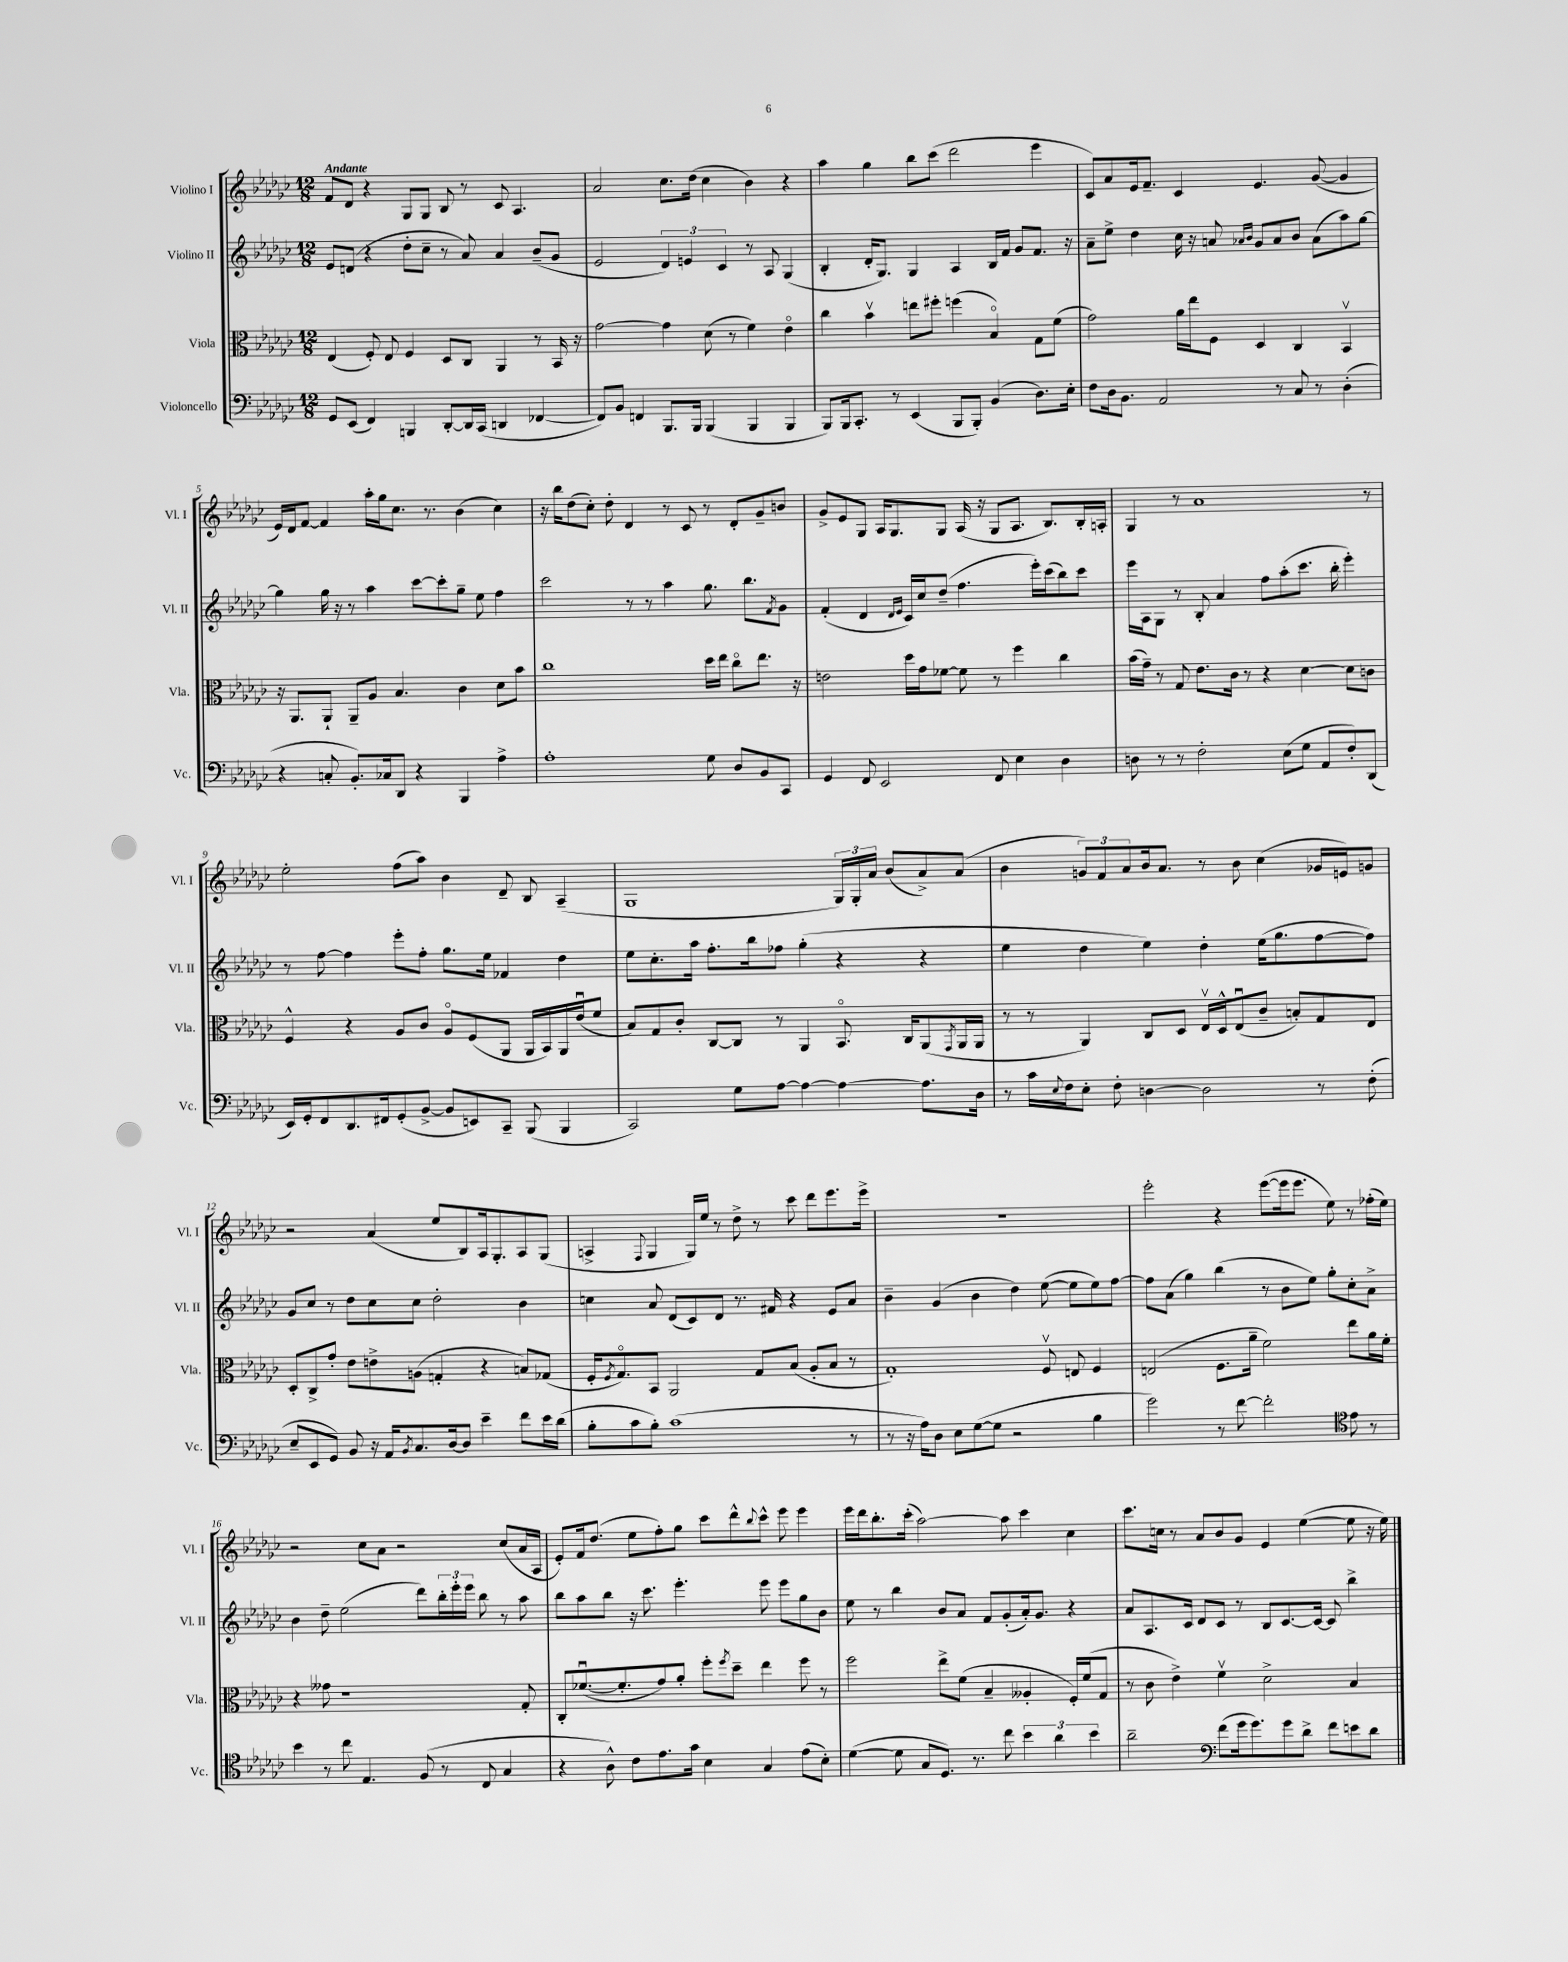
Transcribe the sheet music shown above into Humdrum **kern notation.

**kern	**kern	**kern	**kern
*part4	*part3	*part2	*part1
*staff4	*staff3	*staff2	*staff1
*I"Violoncello	*I"Viola	*I"Violino II	*I"Violino I
*I'Vc.	*I'Vla.	*I'Vl. II	*I'Vl. I
*clefF4	*clefC3	*clefG2	*clefG2
*k[b-e-a-d-g-c-]	*k[b-e-a-d-g-c-]	*k[b-e-a-d-g-c-]	*k[b-e-a-d-g-c-]
*M12/8	*M12/8	*M12/8	*M12/8
=1	=1	=1	=1
!	!	!	!LO:TX:a:B:t=Andante
8GG-/L	(4E-/	8e-/L	8f/L
(8EE-/J	.	(8dn/J	8d-/J
4FF/)	8F'/)	4r	4r
.	8E-/	.	.
4BBBn/	4F/	8dd-'\L	8G-/L
.	.	8cc-~\J	8G-/J
[8DD-'/L	8D-/L	8r	8B-/
16DD-/L]	8C-/J	8a-/)	8r
(16CC-/JJ	.	.	.
4DDn/	4AA-/	4a-/	8c-/
.	.	.	4.A-/
[4FF-X/	8r	(8b-~/L	.
.	16BB-/	8g-/J	.
.	16r	.	.
=2	=2	=2	=2
8FF-/L])	[2g-\	2e-/	2a-/
8BB-/J	.	.	.
4FFn/	.	.	.
8.BBB-/L	4g-\]	6d-/)	8.cc-\L
.	.	6en/	.
16BBB-/Jk	.	.	(16dd-\Jk
(4BBB-/	(8d-\	.	4cc-\
.	.	6c-/	.
.	8r	.	.
4BBB-/	4f\)	8r	4b-\)
.	.	8A-/	.
4BBB-/	4e-\	(4G-/	4r
=3	=3	=3	=3
8BBB-/L)	4cc-\	4B-'/	4aa-\
16BBB-/k	.	.	.
8.CC-'/J	.	.	.
.	4b-v\	16d-'/KL	4gg-\
.	.	8.G-/J)	.
8r	.	.	.
(4EE-/	8een\L	4G-/	8bb-\L
.	8ff#X'\J	.	(8ccc-\J
8BBB-/L	(4ffn\	4A-/	2ddd-\
8BBB-'/J)	.	.	.
(4BB-/	4B-/)	16B-/LL	.
.	.	16f/JJ	.
.	.	8g-/L	.
8.D-\L)	8G-\L	8.f/J	4eee-\
.	(8f\J	.	.
16E-'\Jk	.	16r	.
=4	=4	=4	=4
8F\L	2g-\)	8a-~\L	8c-/L)
16D-\k	.	8ee-^\J	8a-/
8.BB-\J	.	.	.
.	.	4dd-\	16e-/k
.	.	.	8.f~/J
2AA-/	.	.	.
.	16a-\LL	16cc-\	4c-/
.	16ee-\J	16r	.
.	8F\J	8an/	.
.	.	16qqa-X/LL	.
.	.	16qqb-/JJ	.
.	4D-/	8g-/L	4.e-/
8r	.	8a-/	.
8C-/	4C-/	8b-/J	.
8r	.	(8a-\L	([8g-/
(4D-'\	4BB-v/	8aa-\)	4g-/]
.	.	[8gg-\J	.
!!LO:LB:g=z
=5	=5	=5	=5
4r	16r	4gg-\]	16e-/LL)
.	8.AA-/L	.	16d-/J
.	.	.	[8f/J
8Cn'/	8AA-`/J	16gg-\	4f/]
.	.	16r	.
8.BB-'/L)	8AA-~/L	8r	.
.	8A-/J	4aa-\	16aa-'\LL
16C-X/k	.	.	16gg-\J
8DD-/J	4.B-/	.	8.cc-\J
4r	.	[8ccc-\L	.
.	.	.	8.r
.	.	8ccc-'\]	.
4BBB-/	4c-\	8gg-~\J	(4b-\
.	.	8ee-\	.
4A-^\	8d-\L	4ff\	4cc-\)
.	8b-\J	.	.
=6	=6	=6	=6
1A-'	1cc-	2ccc-\	16r
.	.	.	16bb-\KL
.	.	.	(8dd-\
.	.	.	8cc-'\J)
.	.	.	8dd-'\
.	.	8r	4d-/
.	.	8r	.
.	.	4aa-\	8r
.	.	.	8c-/
8G-\	16dd-\LL	8.gg-\	8r
.	16ee-\JJ	.	.
8D-/L	8cc-\L	.	8d-'/L
.	.	8.bb-\L	.
8BB-/	8.ee-\J	.	8g-~/
.	.	8qf/	.
8CC-/J	.	8g-\J	8bn/J
.	16r	.	.
=7	=7	=7	=7
4GG-/	2en\	(4f'/	8g-^/L
.	.	.	8e-/
8FF/	.	4d-/	8G-/J
2EE-/	.	.	16A-/KL
.	.	.	8.G-/
.	.	16qqd-/LL	.
.	.	16qqe-/JJ	.
.	16dd-\LL	16c-/LL)	.
.	16g-\J	16cc-/J	.
.	[8f-X\J	(8dd-~/J	8G-/J
.	8f-\]	4.ff\	(16A-/
.	.	.	16r
8FF/	8r	.	8G-/L
4E-\	4ff\	.	8.A-/J
.	.	16eee-'\LL)	.
.	.	(16ccc-\J	8.B-/L)
4D-\	4cc-\	8bb-\)	.
.	.	8ccc-\J	16B-'/L
.	.	.	16An'/JJ
=8	=8	=8	=8
8Dn\	(16b-\LL	16eee-\LL	4G-/
.	16g-~\JJ)	16A-\J	.
8r	8r	8G-\J	.
8r	8G-/	8r	8r
2F'\	8.e-\L	8B-'/	1a-
.	.	4a-/	.
.	16c-\Jk	.	.
.	8r	.	.
.	4r	8ff\L	.
(8E-\L	.	(8aa-'\	.
8G-\J	[4d-\	8.ccc-\J	.
8AA-/L	.	.	.
.	.	16bb-'\	.
8F'/)	8d-\L]	4eee-'\)	.
(8DD-/J	8cn\J	.	8r
!!LO:LB:g=z
=9	=9	=9	=9
16EE-/LL)	4F^^/	8r	2ee-'\
16GG-'/J	.	.	.
8FF/	.	[8ff\	.
8.DD-/	4r	4ff\]	.
16FF#X/k	.	.	.
(8GG-'/	8A-/L	8eee-'\L	(8ff\L
[8BB-^/J	8c-/J	8ff'\J	8aa-\J)
8BB-/L]	8A-/L	8.gg-\L	4b-\
8EEn/)	(8F/	.	.
.	.	16ee-\Jk	.
8CC-~/J	8AA-/J	4f-X/	8d-~/
(8BBB-/	16AA-/LL	.	8B-/
.	16BB-/)	.	.
4BBB-/	16AA-/	4dd-\	(4A-~/
.	(16e-u/J	.	.
.	8f/J	.	.
=10	=10	=10	=10
2CC-/)	8B-/L)	8ee-\L	1G-
.	8G-/	8.cc-'\	.
.	8c-'/J	.	.
.	.	16aa-\Jk	.
.	[8C-/L	8.ff'\L	.
8G-\L	8C-/J]	.	.
.	.	16bb-\k	.
[8A-\J	8r	8ff-X\J	.
4A-\_	4AA-/	(4gg-'\	.
4A-\_	8.BB-/	4r	24G-/LL)
.	.	.	24G-'/
.	.	.	24a-/JJ
.	.	.	(8b-/L
.	16C-/KL	.	.
8.A-\L]	(8AA-/	4r	8a-^/)
.	8qGG-/	.	.
.	16AA-/L	.	(8a-/J
16D-\Jk	16AA-/JJ	.	.
=11	=11	=11	=11
8r	8r	4ee-\	4b-\
16c-\LL	8r	.	.
8qqE-/	.	.	.
16F\J	.	.	.
8E-'\J	4AA-/)	4dd-\	12gn/L)
.	.	.	12f/
8F'\	.	.	.
.	.	.	12a-/
[4Dn\	8C-/L	4ee-\)	16b-/k
.	.	.	8.a-/J
.	8D-/J	.	.
2D\]	16E-v/LL	4dd-'\	8r
.	16D-^^/J	.	.
.	(8E-u/	.	8b-\
.	8c-~/J	(16ee-\KL	(4cc-\
.	.	8.gg-\	.
.	8Bn'/L)	.	.
8r	8G-/	[8ff\	16g-X/LL
.	.	.	16en/J)
(8F'\	8E-/J	8ff\J])	8gn/J
!!LO:LB:g=z
=12	=12	=12	=12
8E-~/L	8D-'/L	8g-/L	2r
8EE-/	8C-^/	8cc-/J	.
8GG-/J)	8g-'/J	8r	.
8BB-/	8e-\L	8dd-\L	.
16r	8en^\	8cc-\	(4a-/
16AA-/KL	.	.	.
8qBB-/	.	.	.
8.C-/	(8An\J	8cc-\J	.
.	4Gn'/	2dd-'\	8ee-/L
[16D-/k	.	.	.
8D-/J]	.	.	8B-/)
4e-~\	4r	.	16A-/k
.	.	.	8.G-'/
8f\L	8Bn/L)	4b-\	8A-/
16e-\L	(8G-X/J	.	(8G-/J
(16d-\JJ	.	.	.
=13	=13	=13	=13
8B-'\L	16F'/KL	4ccn\	4An^/
.	8qF/	.	.
.	8.G-/)	.	.
8c-\	.	.	.
.	.	.	8qqF/
8B-'\J)	8BB-/J	8a-/	4G-/
(1c-	2AA-/	(8d-/L	.
.	.	8c-/)	16G-/LL)
.	.	.	16ee-/JJ
.	.	8d-/J	8r
.	.	8.r	8dd-^\
.	8G-/L	.	8r
.	.	16f#X/	.
.	(8B-/J	4r	8ccc-\
.	8A-'/L	.	8ddd-\L
.	8B-/J	8e-/L	8.eee-\
8r	8r	8a-/J	.
.	.	.	16eee-^\Jk
=14	=14	=14	=14
8r	1G-')	4b-~\	1.r
16r	.	.	.
16A-\KL)	.	.	.
8D-\J	.	(4g-/	.
8E-\L	.	.	.
([8G-\	.	4b-\	.
8G-\J]	.	.	.
2r	.	4dd-\)	.
.	8Fv/	([8ee-\	.
.	8En/	8ee-\L]	.
4B-\	4F/	8ee-\)	.
.	.	[8ff\J	.
=15	=15	=15	=15
2g-\)	(2En/	8ff\L]	2eee-'\
.	.	(8a-\J	.
.	.	4gg-\)	.
8r	8.F\L	(4bb-\	4r
[8f\	.	.	.
.	16a-~\Jk	.	.
2f'\]	2f\)	8r	([8eee-\L
.	.	8b-\L	16eee-\k]
.	.	.	8.eee-\J
.	.	8ee-\J)	.
.	.	8gg-'\L	8ee-\)
*clefC4	*	*	*
8e-\	8ee-\L	8cc-'\	8r
8r	16a-\L	8a-^\J	(16ff-X'\LL
.	16f'\JJ	.	16ee-\JJ)
!!LO:LB:g=z
=16	=16	=16	=16
4b-\	4r	4b-\	2r
8r	8g--X\	8dd-~\	.
8cc-\	1r	(2ee-\	.
4.E-/	.	.	8cc-\L
.	.	.	8a-\J
.	.	.	2r
(8F/	.	8ddd-\L)	.
8r	.	24bb-'\L	.
.	.	24eee-'\	.
.	.	24eee-\JJ	.
8C-/	.	8bb-\	.
4G-/	.	8r	(8cc-/L
.	8G-'/	8aa-\	16a-/L
.	.	.	16A-/JJ
=17	=17	=17	=17
4r	8C-'/L	8bb-\L	8e-'/L)
.	([8.f-Xu/	8aa-\	16f/k
.	.	.	(8.dd-/J
8A-^^\)	.	8bb-\J	.
.	8.f-'/]	.	.
8c-\L	.	16r	8ee-\L
.	.	8.ccc-\	.
8.e-\	8g-/)	.	8ff'\)
.	8a-'/J	4.eee-'\	8gg-\J
16g-\Jk	.	.	.
4B-\	8ff'\L	.	8ccc-\L
.	8qff/	.	.
.	8dd-~\J	.	8ddd-^^\
.	.	.	8qqbb-/
4G-/	4ee-\	8eee-\	8ccc-^^\J
.	.	8eee-\L	8eee-\
(8e-\L	8ff\	8gg-\	4eee-\
8B-'\J)	8r	8b-\J	.
=18	=18	=18	=18
([4d-\	2ff\	8ee-\	16eee-\LL
.	.	.	16ddd-\J
.	.	8r	8.bb-'\
8d-\]	.	4bb-\	.
.	.	.	(16ccc-'\Jk
8G-/L	.	.	[2aa-\)
8.D-/J)	8ee-^\L	8b-/L	.
.	(8f\J	8a-/J	.
8.r	.	.	.
.	4B-~/	8f/L	.
8cc-\	.	(8g-'/	8aa-\]
6b-\	4A--X'/	16a-'/k)	4ccc-\
.	.	8.g-/J	.
6a-\	.	.	.
.	16F'/LL)	4r	4cc-\
.	(16f/J	.	.
6b-\	.	.	.
.	8G-/J	.	.
=19	=19	=19	=19
2a-~\	8r	8a-/L	8.ccc-\L
.	8c-\	8.A-/	.
.	.	.	16ccn\Jk
.	4e-^\)	.	8r
.	.	16c-/Jk	.
.	.	8d-/L	8a-/L
*clefF4	*	*	*
(8f\L	4fv\	8c-/J	8b-/
16g-\k	.	8r	8g-/J
8.g-\)	.	.	.
.	2d-^\	8B-/L	4e-/
8g-\	.	[8.c-/	.
8d-^\J	.	.	([4ee-\
.	.	16c-/Jk_	.
8f\L	.	8c-/]	.
8en\	4B-/	4bb-^\	8ee-\]
8d-\J	.	.	16r
.	.	.	16ee-\)
==	==	==	==
*-	*-	*-	*-
